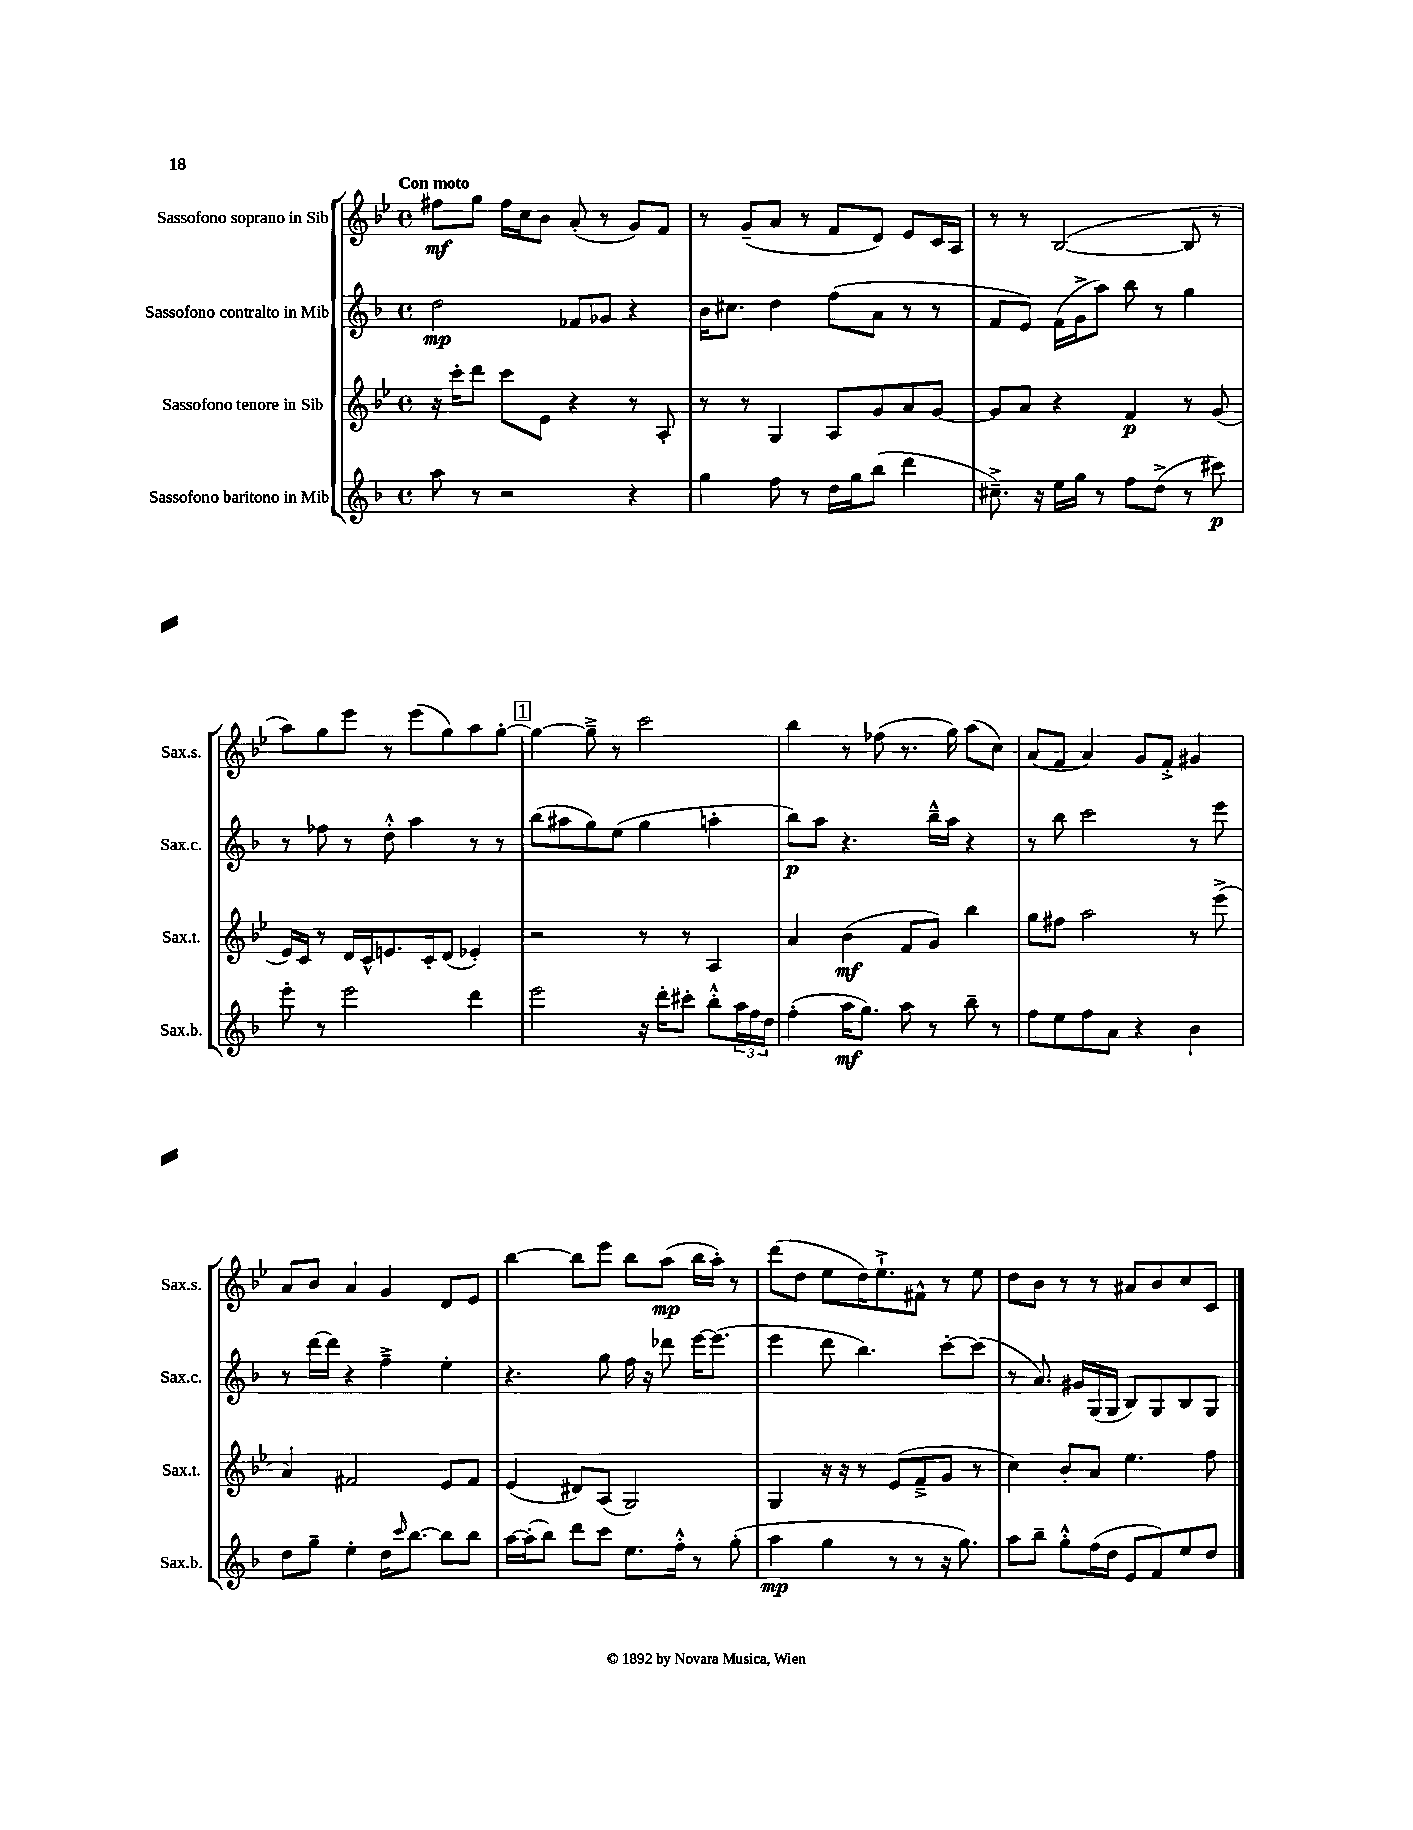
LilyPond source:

<<
\new StaffGroup <<
\new Staff = "s0" \with { instrumentName = "Sassofono soprano in Sib" shortInstrumentName = "Sax.s." } {
    \clef treble \key bes \major \defaultTimeSignature \time 4/4 \tempo "Con moto"
    fis''8\mf g''8 fis''16 c''16 bes'8 a'8-.( r8 g'8) f'8 |
    r8 g'8--( a'8 r8 f'8 d'8) ees'8 c'16 a16 |
    r8 r8 bes2~( bes8 r8 |
    a''8) g''8 ees'''8 r8 ees'''8( g''8) a''8 g''8~-. |
    \mark \markup { \box "1" } g''4~ g''8---> r8 c'''2 |
    bes''4 r8 fes''8( r8. g''16) a''8( c''8) |
    a'8( f'8 a'4) g'8 f'8-.-> gis'4 |
    a'8 bes'8 a'4 g'4 d'8 ees'8 |
    bes''4~ bes''8 ees'''8 bes''8 a''8\mp( bes''16 a''16-.) r8 |
    d'''8( d''8 ees''8 d''16) ees''8.-!-> fis'8-^ r8 ees''8 |
    d''8 bes'8 r8 r8 ais'8 bes'8 c''8 c'8 \bar "|." |
}
\new Staff = "s1" \with { instrumentName = "Sassofono contralto in Mib" shortInstrumentName = "Sax.c." } {
    \clef treble \key f \major \defaultTimeSignature \time 4/4
    d''2\mp fes'8 ges'8 r4 |
    bes'16 cis''8. d''4 f''8( a'8 r8 r8 |
    f'8 e'8) f'16( g'16-> a''8) bes''8 r8 g''4 |
    r8 fes''8 r8 d''8-.-^ a''4 r8 r8 |
    \mark \markup { \box "1" } bes''8( ais''8 g''8) e''8( g''4 a''4-. |
    bes''8\p) a''8 r4. bes''16---^ a''16 r4 |
    r8 bes''8 c'''2 r8 e'''8 |
    r8 d'''16~ d'''16 r4 f''4---> e''4-. |
    r4. g''8 f''16 r16 des'''8 e'''16~ e'''8.( |
    e'''4 d'''8 bes''4.) c'''8~-. c'''8( |
    r8 a'8.) gis'16 g16( g16 bes8) g8 bes8 g8 \bar "|." |
}
\new Staff = "s2" \with { instrumentName = "Sassofono tenore in Sib" shortInstrumentName = "Sax.t." } {
    \clef treble \key bes \major \defaultTimeSignature \time 4/4
    r16 c'''16-. d'''8 c'''8 ees'8 r4 r8 a8-. |
    r8 r8 g4 a8 g'8 a'8 g'8~ |
    g'8 a'8 r4 f'4\p r8 g'8( |
    ees'16) c'16 r8 d'16 c'16-^ e'8. c'16-. d'8( ees'4-.) |
    \mark \markup { \box "1" } r2 r8 r8 a4 |
    a'4 bes'4\mf( f'8 g'8) bes''4 |
    g''8 fis''8 a''2 r8 ees'''8->( |
    a'4) fis'2 ees'8 fis'8 |
    ees'4( dis'8) a8( g2) |
    g4 r16 r16 r8 ees'8( f'8---> g'8 r8 |
    c''4) bes'8-. a'8 ees''4. f''8 \bar "|." |
}
\new Staff = "s3" \with { instrumentName = "Sassofono baritono in Mib" shortInstrumentName = "Sax.b." } {
    \clef treble \key f \major \defaultTimeSignature \time 4/4
    a''8 r8 r2 r4 |
    g''4 f''8 r8 d''16 g''16 bes''8( d'''4 |
    cis''8.--->) r16 e''16 g''16 r8 f''8 d''8->( r8 cis'''8\p) |
    e'''8-. r8 e'''2 d'''4 |
    \mark \markup { \box "1" } e'''2 r16 d'''16-. cis'''8-. bes''8-.-^ \tuplet 3/2 { a''16 f''16 d''16 } |
    f''4-.( a''16\mf g''8.) a''8 r8 bes''8-- r8 |
    f''8 e''8 f''8 a'8 r4 bes'4 |
    d''8 g''8-- e''4-. d''16 \grace { c'''16 } bes''8.~ bes''8 bes''8 |
    a''16~ a''16-.( bes''8) d'''8 c'''8 e''8. f''16-.-^ r8 g''8-.( |
    a''4\mp g''4 r8 r8 r16 g''8.) |
    a''8 bes''8-- g''8-.-^ f''16( d''16 e'8 f'8) e''8 d''8 \bar "|." |
}
>>
>>
\layout { \context { \Score \remove "Bar_number_engraver" } }
